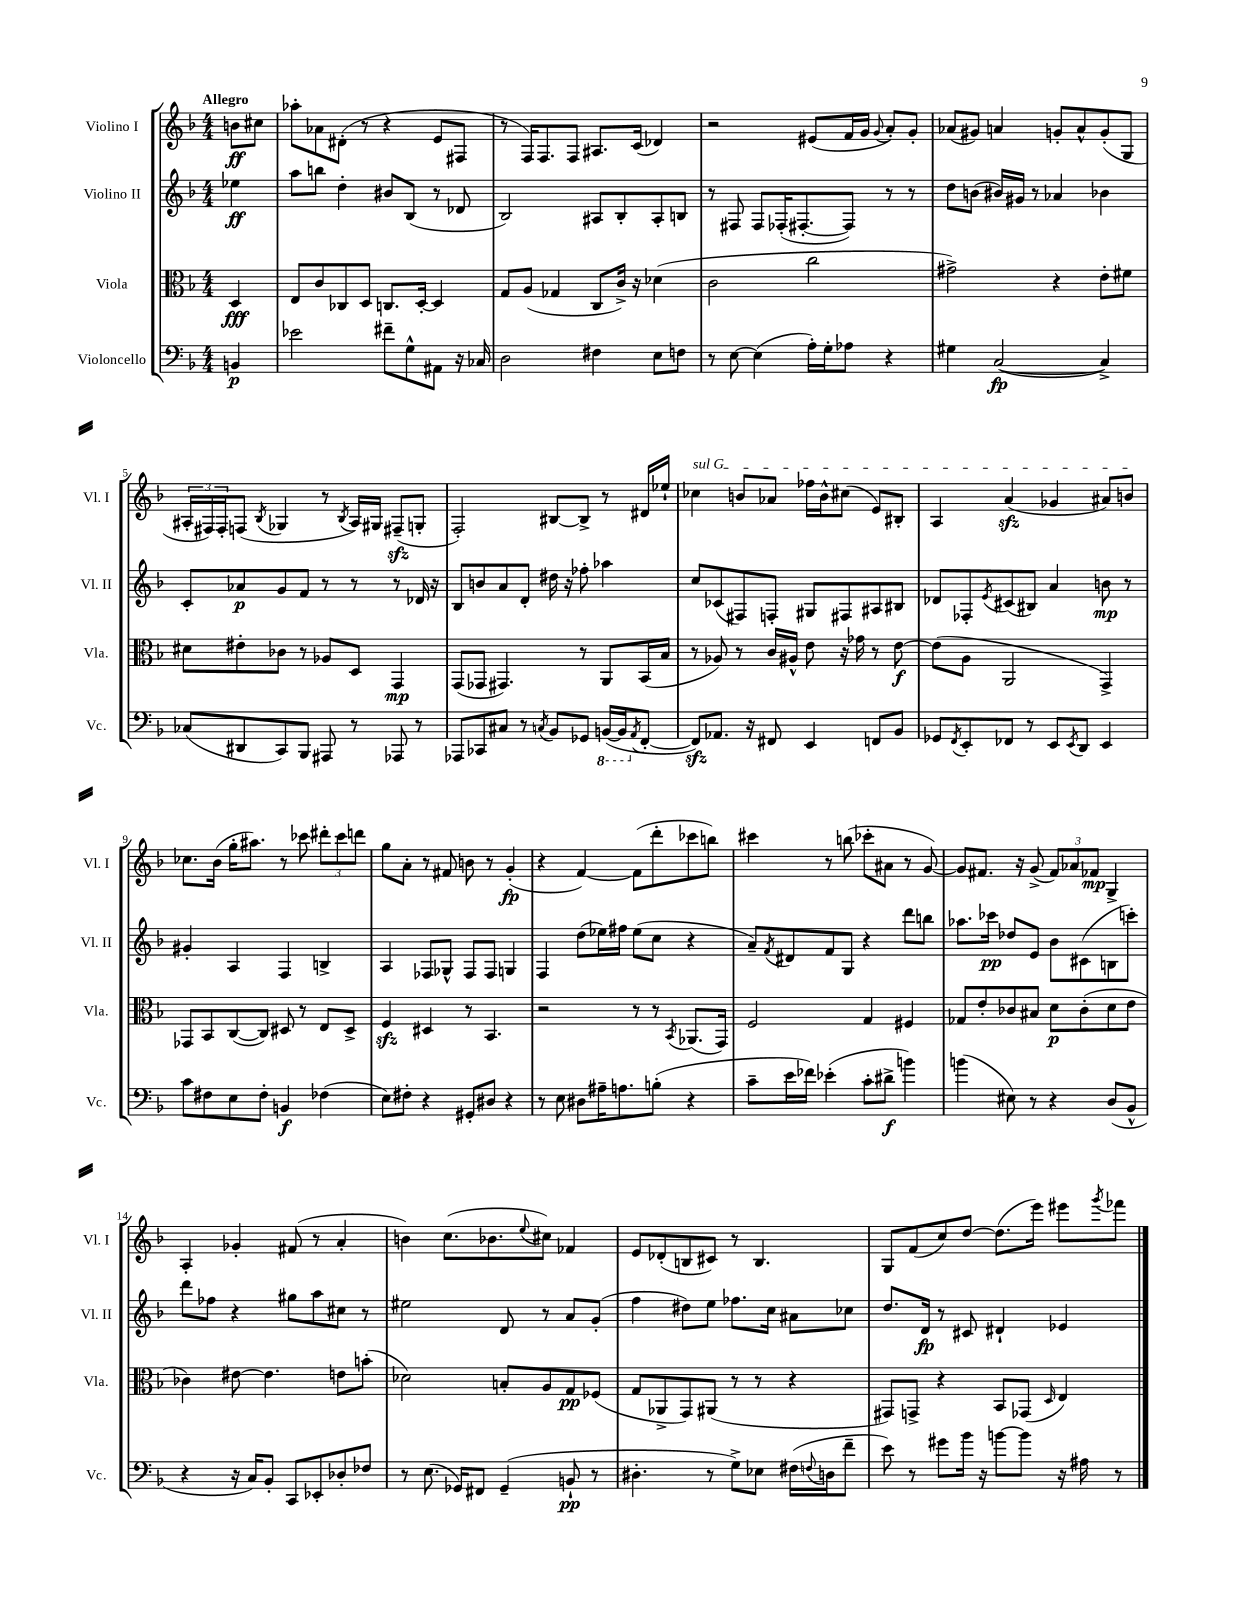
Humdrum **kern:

**kern	**kern	**kern	**kern
*staff4	*staff3	*staff2	*staff1
*clefF4	*clefC3	*clefG2	*clefG2
*k[b-]	*k[b-]	*k[b-]	*k[b-]
*M4/4	*M4/4	*M4/4	*M4/4
4BB	4D	4ee-	8b
.	.	.	8cc#
=	=	=	=
2e-	8E	8aa	8aa-'
.	8c	8bb	8a-
.	8C-	4dd'	(8d#'
.	8D	.	8r
8f#~	8.C	8b#	4r
8G^^	.	(8B-	.
.	[16D'	.	.
8AA#	4D]	8r	8e
16r	.	8d-	8F#
16C-	.	.	.
=	=	=	=
2D	8G	2B-)	8r
.	(8A	.	16F)
.	.	.	8.F
.	4G-	.	.
.	.	.	8F
4F#	8C	8A#	8.A#
.	16c^)	8B-'	.
.	16r	.	(16c
8E	(4d-	8A#'	4d-)
8F	.	8B	.
=	=	=	=
8r	2c	8r	2r
[8E	.	8F#	.
(4E]	.	8F#	.
.	.	(16F-'	.
.	.	[8.F#'	.
16A')	2cc	.	(8e#
16G'	.	.	.
8A-	.	8F#])	16f
.	.	.	16g
.	.	.	8qqg
4r	.	8r	8a')
.	.	8r	8g'
=	=	=	=
4G#	2g#^)	8dd	(8a-
.	.	(8b	8g#)
([2C	.	16b#)	4a
.	.	16g#	.
.	.	8r	.
.	4r	4a-	8g'
.	.	.	8a^^
4C^])	8e'	4b-	(8g'
.	8f#	.	8G
=	=	=	=
(8C-	8d#	8c'	24A#'
.	.	.	24F#)
.	.	.	24F#'
8DD#	8e#'	8a-	(8F
.	.	.	8qB-
8CC)	8c-	8g	4G-
8BBB-	8r	8f	.
8AAA#	8A-	8r	8r
.	.	.	8qB-
8r	8D	8r	16A#)
.	.	.	16G#
8AAA-	4GG	8r	(8F#~
8r	.	16d-	8G'
.	.	16r	.
=	=	=	=
8AAA-	(8GG	8B-	2F')
8CC-	8GG-	8b	.
8C#	4.GG#)	8a	.
8r	.	8d'	.
8qC	.	.	.
8BB-	.	16dd#	[8B#
.	.	16r	.
8GG-	8r	8ff-'	8B#^]
([16BBB	8AA	4aa-	8r
16BBB]	.	.	.
8qAA	.	.	.
[8FF'	(16BB-	.	16d#
.	16B-	.	16ee-`
=	=	=	=
8FF])	8r	8cc	4cc-
8.AA-	8A-)	(8c-	.
.	8r	8F#)	8b
16r	.	.	.
8FF#	16c	8F'	8a-
.	16A#^^	.	.
4EE	8e	8G#	16ff-
.	.	.	16b^^
.	16r	8F#	(8cc#
.	16g-	.	.
8FF	8r	8A#	8e)
8BB-	[8e	8B#	8B#'
=	=	=	=
8GG-	(8e]	8d-	4A
8qFF	.	.	.
8EE'	8A	8F-'	.
.	.	8qe	.
8FF-	2AA	(8c#	(4a
8r	.	8B#)	.
8EE	.	4a	4g-
8qEE	.	.	.
8DD	.	.	.
4EE	4GG^)	8b	8a#)
.	.	8r	8b
=	=	=	=
8c	8GG-	4g#'	8.cc-
8F#	8BB-	.	.
.	.	.	(16b-
8E	([8C	4A	16gg'
.	.	.	8.aa#)
8F#'	8C])	.	.
4BB	8D#	4F	8r
.	8r	.	8ccc-
(4F-	8E	4B^	12ddd#'
.	.	.	12ccc-
.	8D#^	.	.
.	.	.	12ddd
=	=	=	=
8E)	4F	4A	8gg
8F#'	.	.	8a'
4r	4D#	8F-	8r
.	.	8G-^^	8f#
8GG#'	8r	8F-	8b
8D#	4.BB-	8F-	8r
4r	.	4G	(4g'
=	=	=	=
8r	2r	4F	4r
8E	.	.	.
8D#	.	(8dd	[4f)
16A#~	.	16ee-)	.
8.A	.	16ff#	.
.	8r	(8ee-	(8f]
(8B'	8r	8cc	8ddd'
.	8qBB-	.	.
4r	(8.AA-	4r	8ccc-
.	.	.	8bb)
.	16GG)	.	.
=	=	=	=
8c~	2F	8a~)	4ccc#
.	.	8qf	.
16e	.	8d#	.
16f-)	.	.	.
(4e-'	.	8f	8r
.	.	8G	(8bb
8c'	4G	4r	8ccc-'
8d#^	.	.	8a#
4b)	4F#	8ddd	8r
.	.	8bb	[8g)
=	=	=	=
(4b	8G-	8.aa-	8g]
.	8e'	.	8.f#
.	.	16ccc-	.
8E#)	8c-	8dd-	.
.	.	.	16r
8r	8B#	8e	(8g^
4r	8d	8b-	12f#)
.	.	.	12a-
.	(8c-'	(8c#	.
.	.	.	12f-
(8D	8d	8B	4G^
8BB-^^	8e	8ccc')	.
=	=	=	=
4r	4c-)	8ddd	4A'
.	.	8ff-	.
16r	[8e#	4r	4g-'
16C)	.	.	.
8BB-'	4.e#]	.	.
8CC	.	8gg#	(8f#
8EE-'	.	8aa	8r
8D-'	8e	8cc#	4a'
8F-	(8b'	8r	.
=	=	=	=
8r	2d-)	2ee#	4b)
(8.E	.	.	.
.	.	.	(8.cc
16GG-)	.	.	.
8FF#	.	.	.
.	.	.	8.b-
(4GG-~	8B'	8d	.
.	.	.	8qqee
.	8A	8r	8cc#)
8BB`	8G	8a	4f-
8r	(8F-	(8g'	.
=	=	=	=
4.D#'	8G	4ff	8e
.	8AA-^	.	(8d-'
.	8GG)	8dd#)	8B
8r	(8AA#	8ee	8c#)
8G^)	8r	8.ff-	8r
8E-	8r	.	4.B
.	.	16cc	.
(16F#	4r	8a#	.
8qqF	.	.	.
16D	.	.	.
8f~	.	8cc-	.
=	=	=	=
8e)	8GG#)	8.dd	8G
8r	8GG^	.	(8f
.	.	16d	.
8g#	4r	8r	8cc)
16b-	.	8c#	[8dd
16r	.	.	.
[8b	8BB-	4d#`	(8.dd]
8b]	(8GG-	.	.
.	.	.	16eee)
.	16qqD	.	.
16r	4E)	4e-	8eee#
16A#	.	.	.
.	.	.	8qggg
8r	.	.	8fff-
==	==	==	==
*-	*-	*-	*-
